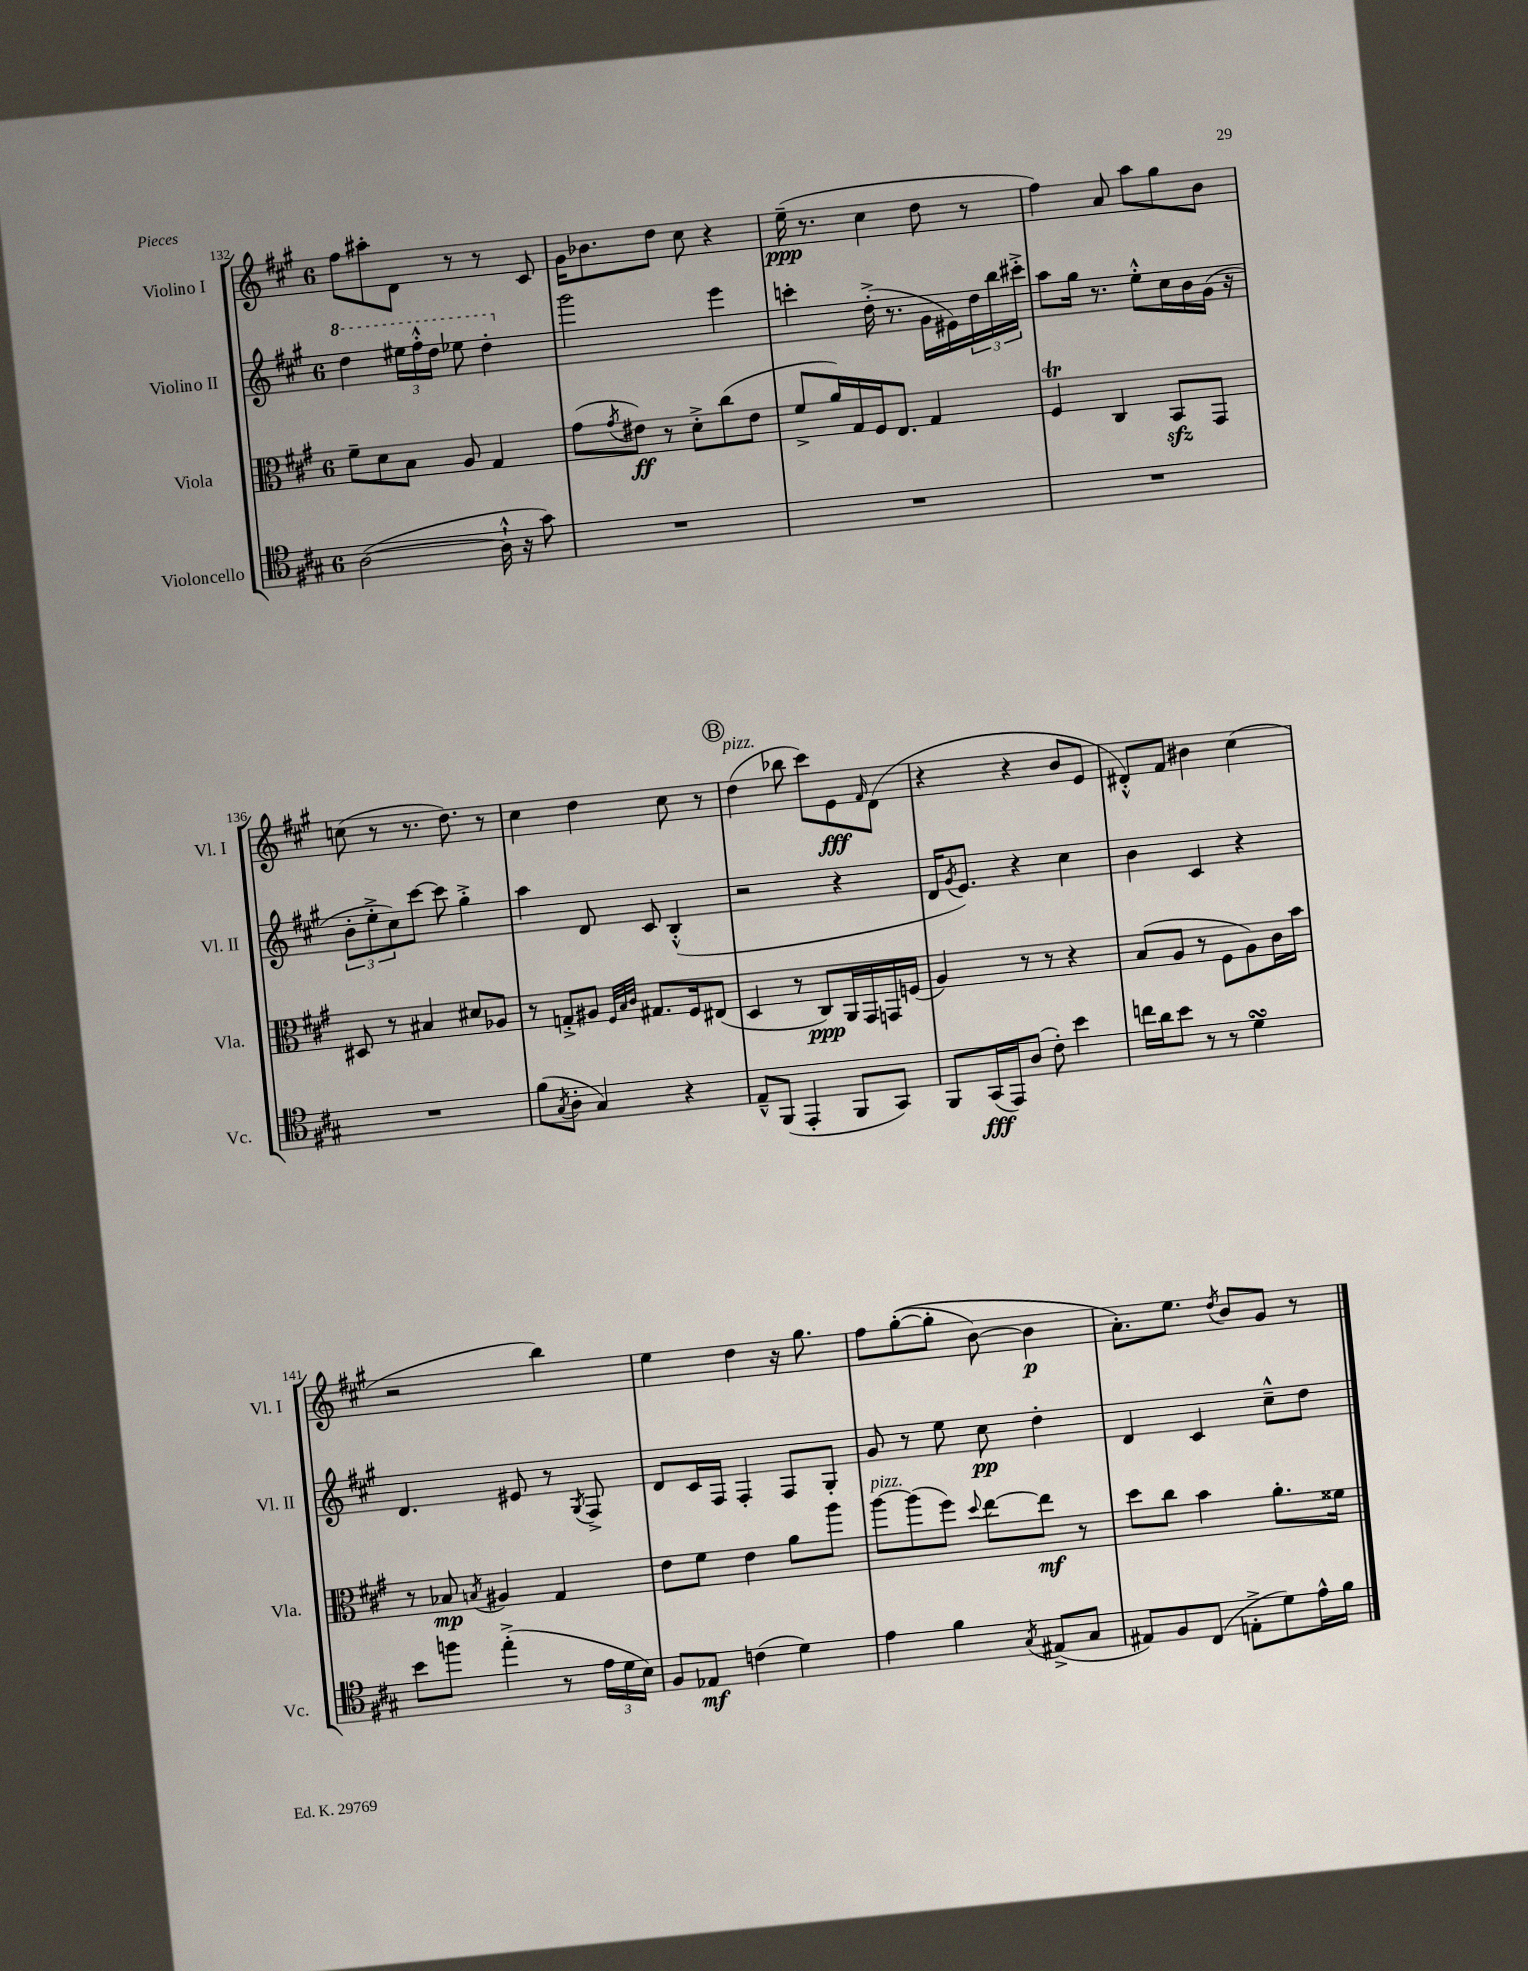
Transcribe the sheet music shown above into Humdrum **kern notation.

**kern	**kern	**kern	**kern
*staff4	*staff3	*staff2	*staff1
*clefC4	*clefC3	*clefG2	*clefG2
*k[f#c#g#]	*k[f#c#g#]	*k[f#c#g#]	*k[f#c#g#]
*M6/8	*M6/8	*M6/8	*M6/8
([2A	8f#~	4ddd	8ff#
.	8d	.	8aa#'
.	8B	24eee#	8d
.	.	24fff#'^^	.
.	.	24ddd	.
.	8A	8eee-	8r
16A`^^]	4G#	4ddd'	8r
16r	.	.	.
8g#)	.	.	8c#
=	=	=	=
2.r	(8g#	2ggg#	16g#
.	.	.	8.b-
.	8qg#	.	.
.	8e#)	.	.
.	8r	.	8dd
.	8d'^	.	8cc#
.	(8cc#	4eee	4r
.	8e#	.	.
=	=	=	=
2.r	8f#^	4ccc'	(16ee~
.	.	.	8.r
.	16a)	.	.
.	16G#	.	.
.	16F#	(16dd'^	4cc#
.	8.E	8.r	.
.	4G#	16g#	8dd
.	.	16e#)	.
.	.	24dd	8r
.	.	24bb	.
.	.	24ccc#'^	.
=	=	=	=
2.r	4F#	8aa	4ff#)
.	.	16gg#	.
.	.	8.r	.
.	4C#	.	8a
.	.	8ee'^^	8aa
.	8BB	16cc#	8gg#
.	.	16b	.
.	8GG#	(16g#	8b
.	.	16r	.
=	=	=	=
2.r	8D#	12b'	(8cc
.	.	12ee'^	.
.	8r	.	8r
.	.	12cc#)	.
.	4B#	[8ccc#	8.r
.	.	8ccc#]	.
.	.	.	8.dd)
.	8d#	4gg#'^	.
.	8A-	.	8r
=	=	=	=
(8f#	8r	4aa	4cc#
8qG#	.	.	.
8A'	8G'^	.	.
4G#)	8A#	8d	4dd
.	32qqF#	.	.
.	32qqB	.	.
.	32qqc#	.	.
.	8.G#	8c#	.
4r	.	(4B'^^	8cc#
.	16F#	.	.
.	(8E#	.	8r
=	=	=	=
8E~^^	4D	2r	(4dd
(8FF#	.	.	.
4EE'	8r	.	8bb-
.	8C#)	.	8ccc#)
8FF#	16AA	4r	8e
.	16GG#	.	.
.	.	.	16qqf#
8GG#)	16GG	.	(8d
.	(16F	.	.
=	=	=	=
8FF#	4A)	16d	4r
.	.	8qg#	.
.	.	8.e)	.
(16GG#	.	.	.
16EE)	.	.	.
(8A	8r	4r	4r
8c#')	8r	.	.
4b	4r	4cc#	8b
.	.	.	8e
=	=	=	=
16cc	(8B	4b	8d#'^^)
16a	.	.	.
8b	8A	.	8f#
8r	8r	4c#	4b#
8r	8F#	.	.
4d	8A)	4r	(4cc#
.	16c#	.	.
.	16b	.	.
=	=	=	=
8b	8r	4.d	2r
8ff	8B-	.	.
.	8qB	.	.
(4ee'^	4A#	.	.
.	.	8e#	.
8r	4G#	8r	4bb)
.	.	8qG#	.
24e	.	8F#^	.
24d	.	.	.
24B)	.	.	.
=	=	=	=
8F#	8e	8d	4ee
8E-	8f#	16c#	.
.	.	16F#	.
(4c	4e	4F#'	4dd
4d)	8a	8F#	16r
.	.	.	8.gg#
.	8aa	8G#'	.
=	=	=	=
4e	[8aa	8g#	8ff#
.	(8aa]	8r	&(([8gg#'
4f#	8ff#)	8ee	8gg#']
.	8qqdd	.	.
.	[8ee	8cc#	[8b)
8qG#	.	.	.
(8E#^	8ee]	4dd'	4b]
8G#	8r	.	.
=	=	=	=
8E#)	8dd	4d	8.a'&)
8F#	8cc#	.	.
.	.	.	8.ee
(8C#	4b	4c#	.
.	.	.	8qdd
8E'^	.	.	8b
8d)	8.a'	8cc#~^^	8g#
16e^^	.	8dd	8r
16f#	16f##	.	.
==	==	==	==
*-	*-	*-	*-
